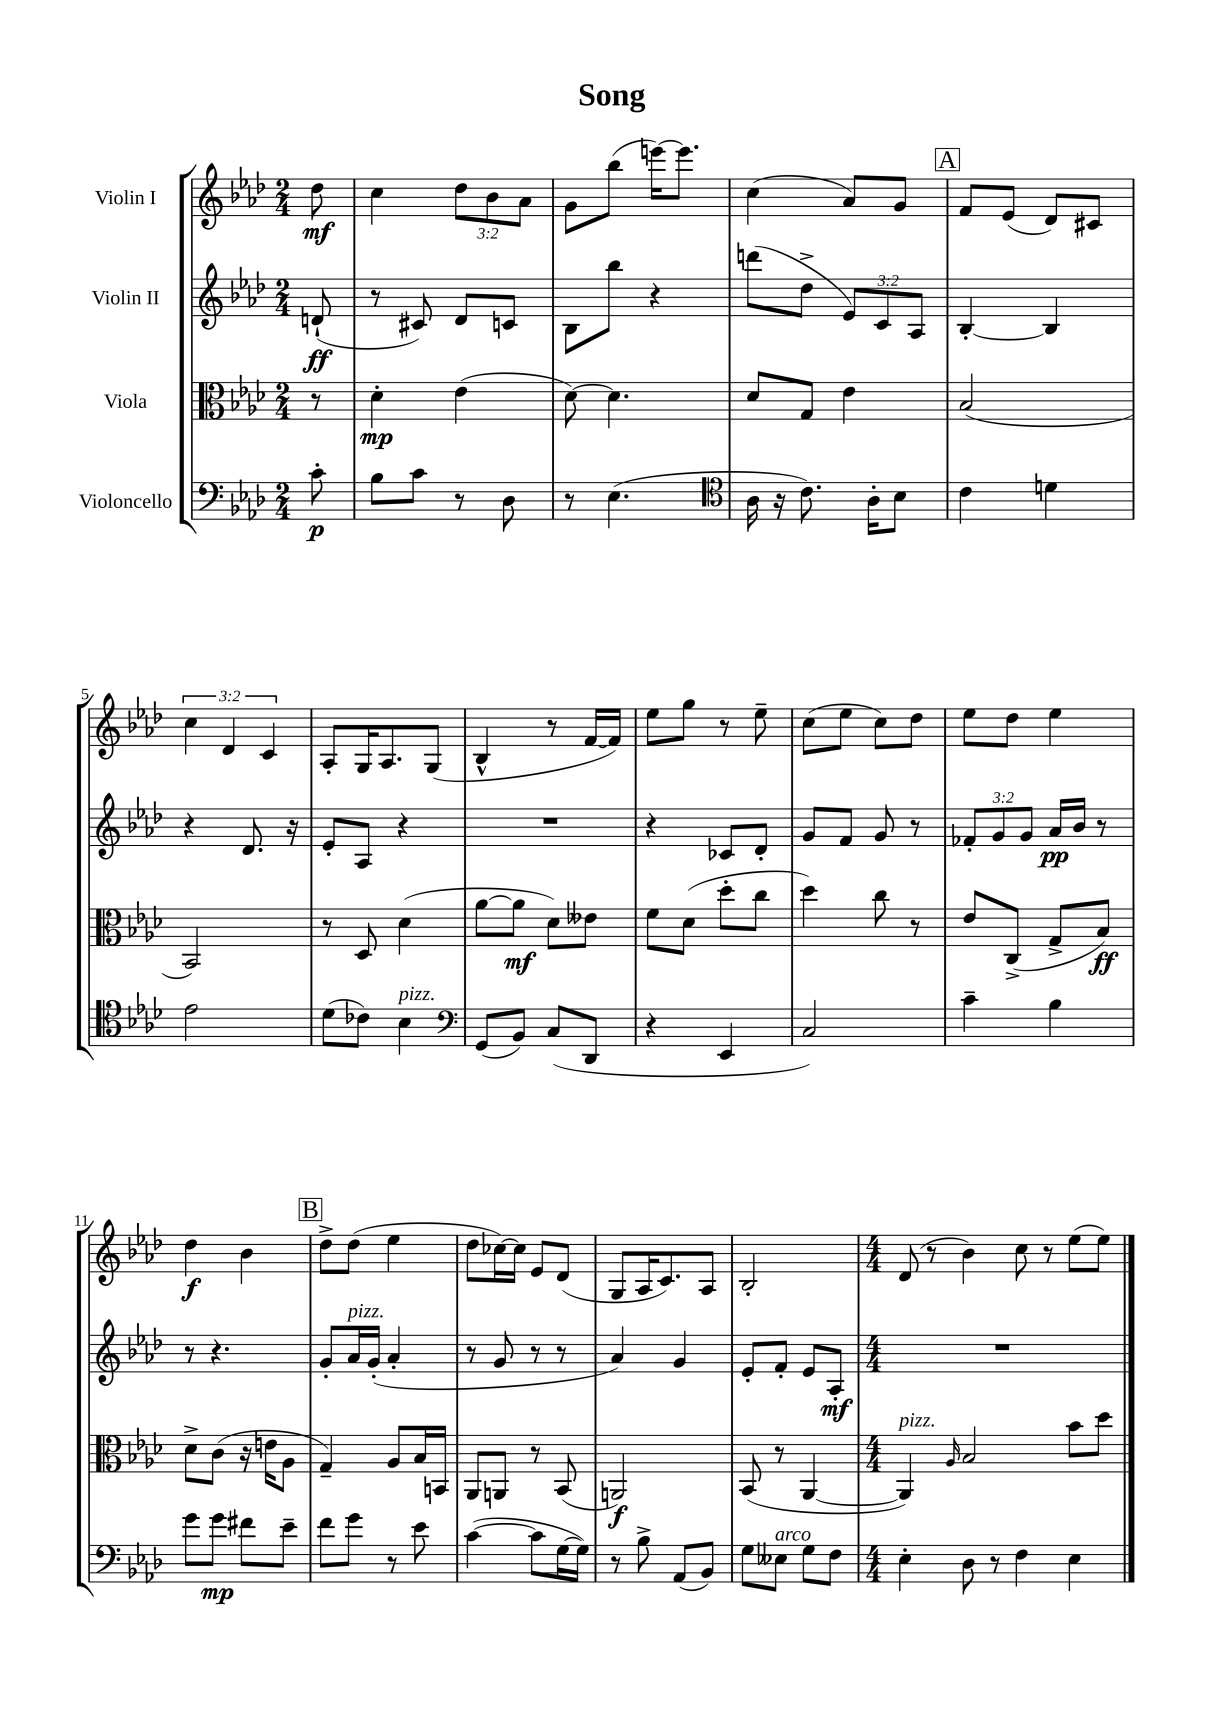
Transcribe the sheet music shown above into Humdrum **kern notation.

**kern	**kern	**kern	**kern
*staff4	*staff3	*staff2	*staff1
*clefF4	*clefC3	*clefG2	*clefG2
*k[b-e-a-d-]	*k[b-e-a-d-]	*k[b-e-a-d-]	*k[b-e-a-d-]
*M2/4	*M2/4	*M2/4	*M2/4
8c'	8r	(8d`	8dd-
=	=	=	=
8B-	4d-'	8r	4cc
8c	.	8c#)	.
8r	(4e-	8d-	12dd-
.	.	.	12b-
8D-	.	8c	.
.	.	.	12a-
=	=	=	=
8r	[8d-)	8B-	8g
(4.E-	4.d-]	8bb-	(8bb-
.	.	4r	[16eee)
.	.	.	8.eee]
=	=	=	=
*clefC4	*	*	*
16A-	8d-	(8ddd	(4cc
16r	.	.	.
8.c)	8G	8dd-^	.
.	4e-	12e-)	8a-)
16A-'	.	.	.
.	.	12c	.
8B-	.	.	8g
.	.	12A-	.
=	=	=	=
4c	(2B-	[4B-'	8f
.	.	.	(8e-
4d	.	4B-]	8d-)
.	.	.	8c#
=	=	=	=
2e-	2BB-)	4r	6cc
.	.	.	6d-
.	.	8.d-	.
.	.	.	6c
.	.	16r	.
=	=	=	=
(8d-	8r	8e-'	8A-'
8c-)	8D-	8A-	16G
.	.	.	8.A-
4B-	(4d-	4r	.
.	.	.	(8G
=	=	=	=
*clefF4	*	*	*
(8GG	[8a-	2r	4B-^^
8BB-)	8a-]	.	.
(8C	8d-)	.	8r
8DD-	8e--	.	[16f
.	.	.	16f])
=	=	=	=
4r	8f	4r	8ee-
.	(8d-	.	8gg
4EE-	8dd-'	8c-	8r
.	8cc	8d-'	8ee-~
=	=	=	=
2C)	4dd-)	8g	(8cc
.	.	8f	8ee-
.	8cc	8g	8cc)
.	8r	8r	8dd-
=	=	=	=
4c~	8e-	12f-'	8ee-
.	.	12g	.
.	(8C^	.	8dd-
.	.	12g	.
4B-	8G^	16a-	4ee-
.	.	16b-	.
.	8B-)	8r	.
=	=	=	=
8g	8d-^	8r	4dd-
8g	(8c	4.r	.
8f#	16r	.	4b-
.	16e	.	.
8e-~	8A-	.	.
=	=	=	=
8f	4G~)	8g'	8dd-^
8g	.	16a-	(8dd-
.	.	(16g'	.
8r	8A-	4a-'	4ee-
8e-	16B-	.	.
.	16BB	.	.
=	=	=	=
([4c	8AA-	8r	8dd-
.	8AA	8g	[16cc-)
.	.	.	16cc-]
8c]	8r	8r	8e-
[16G	(8BB-	8r	(8d-
16G])	.	.	.
=	=	=	=
8r	2AA)	4a-)	8G
8B-^	.	.	16A-
.	.	.	8.c)
(8AA-	.	4g	.
8BB-)	.	.	8A-
=	=	=	=
8G	(8BB-	8e-'	2B-'
8E--	8r	8f'	.
8G	[4AA-	8e-	.
8F	.	8A-'	.
=	=	=	=
*M4/4	*M4/4	*M4/4	*M4/4
4E-'	4AA-])	1r	(8d-
.	.	.	8r
.	16qqA-	.	.
8D-	2B-	.	4b-)
8r	.	.	.
4F	.	.	8cc
.	.	.	8r
4E-	8b-	.	(8ee-
.	8dd-	.	8ee-)
==	==	==	==
*-	*-	*-	*-
